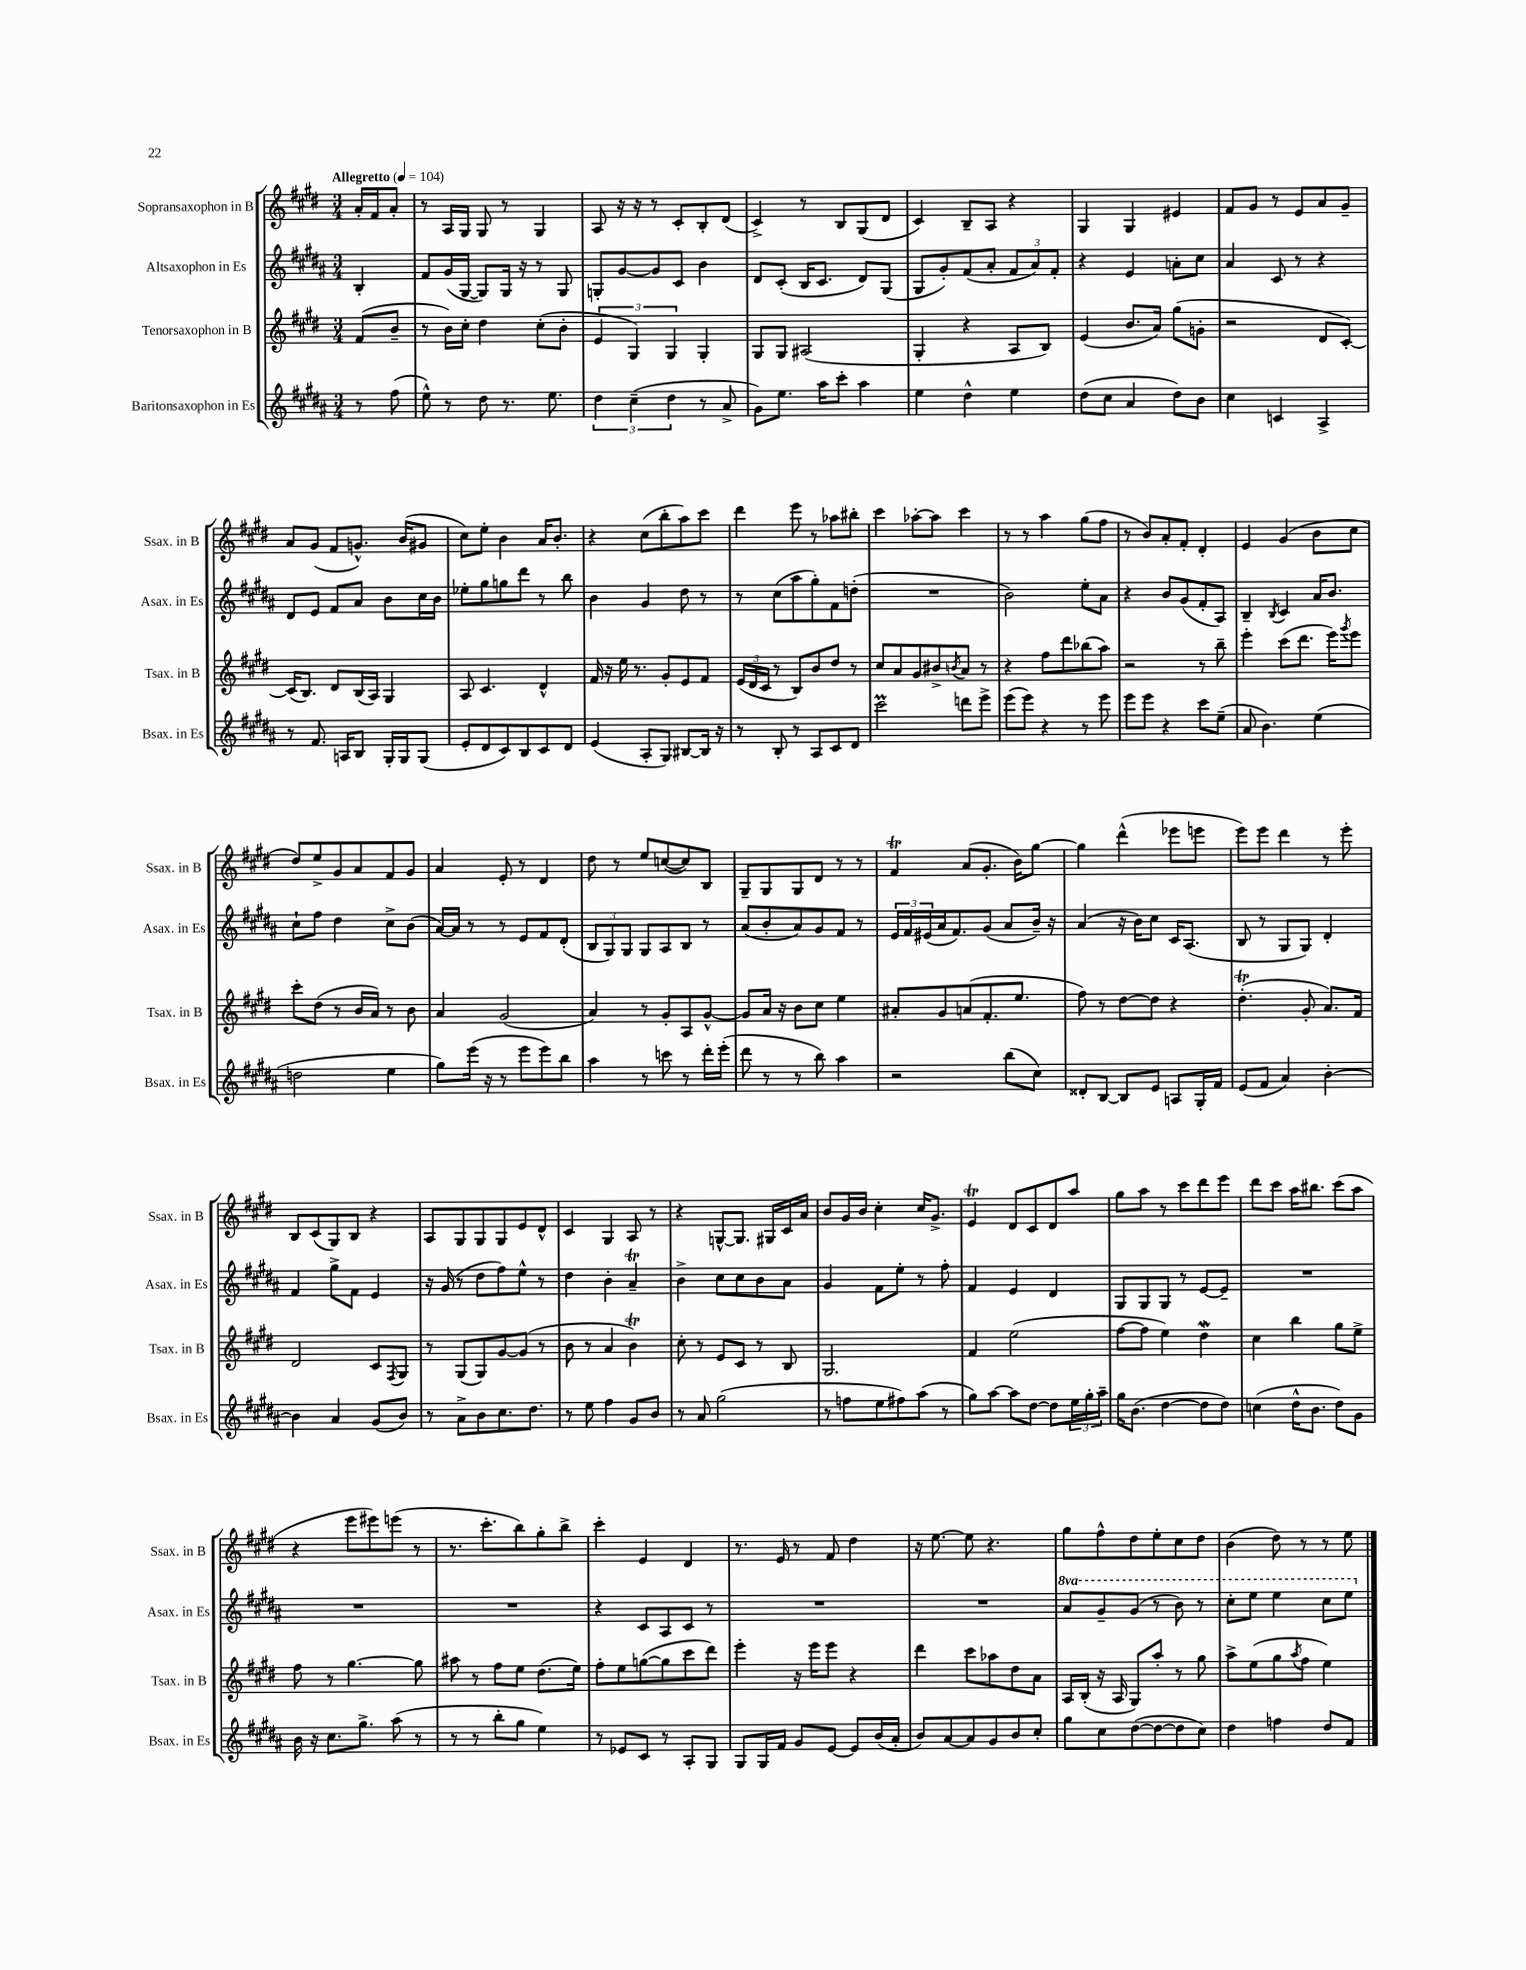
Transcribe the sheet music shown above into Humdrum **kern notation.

**kern	**kern	**kern	**kern
*staff4	*staff3	*staff2	*staff1
*clefG2	*clefG2	*clefG2	*clefG2
*k[f#c#g#d#a#]	*k[f#c#g#d#]	*k[f#c#g#d#a#]	*k[f#c#g#d#]
*M3/4	*M3/4	*M3/4	*M3/4
*MM104	*MM104	*MM104	*MM104
8r	(8f#	4B'	16a'
.	.	.	16f#
(8ff#	8b~	.	8a'
=	=	=	=
8ee^^)	8r	8f#	8r
8r	16b)	(16g#	16A
.	16cc#'	[16G#	16G#
8dd#	4dd#	8G#])	8G#
8.r	.	16G#	8r
.	.	16r	.
.	(8cc#'	8r	4G#
8.ee	.	.	.
.	8b'	8G#	.
=	=	=	=
6dd#	6e	8G'	8A
.	.	[8g#	16r
(6cc#~	6G#)	.	.
.	.	.	16r
.	.	8g#]	8r
6dd#	6G#	.	.
.	.	8c#	8c#'
8r	4G#'	4b	8B'
8a#^	.	.	(8d#
=	=	=	=
8g#)	8G#	8d#	4c#^)
8.ee	8G#	(8c#'	.
.	(2A#	16B	8r
16aa#	.	8.c#	.
8ccc#'	.	.	8B
4aa#	.	8d#)	(8G#
.	.	(8G#	8d#
=	=	=	=
4ee	4G#'	8G#	4c#)
.	.	8g#')	.
4dd#^^	4r	(8f#	8B~
.	.	8a#'	8A
4ee	8A	12f#	4r
.	.	12a#)	.
.	8B)	.	.
.	.	12f#'	.
=	=	=	=
(8dd#	(4e	4r	4G#
8cc#	.	.	.
4a#	8.b	4e	4G#
.	16a)	.	.
8dd#)	(8gg#	8a'	4e#
8b	8g'	8cc#	.
=	=	=	=
4cc#	2r	4a#	8f#
.	.	.	8g#
4c	.	8c#	8r
.	.	8r	8e
4A#^	8d#	4r	8a
.	[8c#')	.	8g#~
=	=	=	=
8r	(16c#]	8d#	8a
.	8.B)	.	.
8.f#	.	8e	(8g#
.	8d#	8f#	8f#
16A	.	.	.
8B	(16B	8a#	8.g^^)
.	16A)	.	.
16G#'	4G#	8b	.
16G#	.	.	(16b
(8G#	.	16cc#	8g#
.	.	16b	.
=	=	=	=
8e'	8A	8ee-'	8cc#)
8d#	4.c#	8gg#	8ee'
8c#)	.	8gg	4b
8B	.	8ddd#	.
8c#	4d#^^	8r	16a
.	.	.	8.b'
8d#	.	8bb	.
=	=	=	=
(4e	16f#	4b	4r
.	16r	.	.
.	16ee	.	.
.	8.r	.	.
8A#'	.	4g#	(8cc#
8G#)	8g#'	.	8bb'
[8B#	8e	8dd#	8aa)
16B#]	8f#	8r	8ccc#
16r	.	.	.
=	=	=	=
8r	(24e	8r	4ddd#
.	24d#	.	.
.	24c#	.	.
8B'	8r	(8cc#	.
8r	8B)	8aa#	8eee
8A#	8b	8gg#')	8r
8c#	8dd#	8f#	8aa-
8d#	8r	(8dd'	8bb#'
=	=	=	=
2ccc#	8cc#	2.r	4ccc#
.	8a	.	.
.	8g#	.	[8aa-'
.	8b#^	.	8aa-]
.	8qb	.	.
8ddd	8a	.	4ccc#
8eee^	8r	.	.
=	=	=	=
(8eee	4r	2b)	8r
8eee)	.	.	8r
4r	8ff#	.	4aa
.	8ddd#	.	.
8r	(8bb-	8ee'	(8gg#
8eee	8aa)	8a#	8ff#
=	=	=	=
8eee	2r	4r	8r
8eee	.	.	8b)
4r	.	8b	8a'
.	.	(8g#	8f#'
8ccc#	8r	8f#'	4d#'
(8ee~	8bb~	8A#)	.
=	=	=	=
8a#	4eee'	4B~	4e
4.b)	.	.	.
.	.	8qB	.
.	(8ccc#	4c#	(4g#
.	8.ddd#	.	.
(4ee	.	16a#	8b
.	16eee)	8.b	.
.	8qggg#	.	.
.	8eee	.	8cc#
=	=	=	=
2dd	8ccc#'	8cc#`	8dd#)
.	(8dd#	8ff#	8ee^
.	8r	4dd#	8g#
.	16b	.	8a
.	16a)	.	.
4ee	8r	8cc#^	8f#
.	8b	(8b	8g#
=	=	=	=
8gg#)	4a	[16a#)	4a
.	.	16a#]	.
(16eee	.	8r	.
16r	.	.	.
8r	(2g#	8r	8e'
8eee	.	8e	8r
8eee)	.	8f#	4d#
8bb	.	(8d#'	.
=	=	=	=
4aa#	4a)	12B	8dd#
.	.	12G#)	.
.	.	.	8r
.	.	12G#	.
8r	8r	8G#	8ee
8ccc	8g#'	8A#	([8cc
8r	8A	8B	8cc])
16ddd#'	[8g#^^	8r	8B
(16eee'	.	.	.
=	=	=	=
8ddd#	8g#]	(8a#	8G#~
8r	16a	8b'	8G#
.	16r	.	.
8r	8b	8a#)	8G#
8bb)	8cc#	8g#	8d#
4aa#	4ee	8f#	8r
.	.	8r	8r
=	=	=	=
2r	8a#'	24e	4f#
.	.	24f#	.
.	.	(24e#	.
.	8g#	16a#	.
.	.	8.f#)	.
.	(8a	.	(8a
.	8.f#'	(8g#	8.g#'
(8bb	.	8a#	.
.	8.ee	.	16b)
8cc#)	.	16b~)	[8gg#
.	.	16r	.
=	=	=	=
8d##'	8ff#)	(4a#	4gg#]
[8B	8r	.	.
8B]	[8dd#	16r	(4ddd#^^
.	.	16b)	.
8e	8dd#]	8cc#	.
8A	4r	16c#	8eee-
.	.	(8.A#	.
16G#'	.	.	8eee
16f#	.	.	.
=	=	=	=
(8e	(4.dd#'	8B	8eee)
8f#	.	8r	8eee
4a#)	.	8G#	4ddd#
.	8g#'	8G#)	.
[4b'	8.a)	4d#'	8r
.	.	.	8eee'
.	16f#	.	.
=	=	=	=
4b]	2d#	4f#	8B
.	.	.	(8c#
4a#	.	8gg#^	8G#)
.	.	8f#	8B
(8g#	8c#	4e	4r
.	8qF#	.	.
8b)	8G#	.	.
=	=	=	=
8r	8r	16r	8A
.	.	(16g#	.
8a#^	(8G#	8r	8G#
8b	8G#)	8dd#	8G#
8.cc#	[8g#	8ff#)	8G#
.	(8g#]	8ee^^	8e
8.dd#	.	.	.
.	8r	8r	8d#^^
=	=	=	=
8r	8b	4dd#	4c#
8ee	8r	.	.
4ff#	4a	4b'	4G#
8g#	4b)	4a#~	8A
8b	.	.	8r
=	=	=	=
8r	8cc#'	4b^	4r
8a#	8r	.	.
(2gg#	8e	8cc#	[8G^^
.	8c#	8cc#	8.G]
.	8r	8b	.
.	.	.	16G#
.	8B	8a#	16c#
.	.	.	16a
=	=	=	=
8r	2.G#	4g#	8b
8ff	.	.	16g#
.	.	.	16b
8ee	.	8f#	4cc#'
8ff#)	.	8ee'	.
(8aa#	.	8r	16cc#
.	.	.	8.g#^
8r	.	8ff#'	.
=	=	=	=
8gg#)	4f#	4f#	4e
[8aa#	.	.	.
8aa#]	(2ee	4e	8d#
[8dd#	.	.	8c#
8dd#]	.	4d#	8d#
24ee	.	.	8aa
24gg#'	.	.	.
24aa#~	.	.	.
=	=	=	=
16gg#	[8ff#	8G#	8gg#
(8.b	.	.	.
.	8ff#]	8G#	8aa
[4dd#	4ee)	8G#	8r
.	.	8r	8ccc#
8dd#]	4dd#	[8e	8ddd#
8dd#)	.	8e~]	8eee
=	=	=	=
(4cc	4cc#	2.r	8ddd#
.	.	.	8ccc#
16dd#^^	4bb	.	16aa
8.b	.	.	8.bb#
8dd#)	8gg#	.	(8ccc#
8g#	8ee^	.	8aa
=	=	=	=
16b	8ff#	2.r	4r
16r	.	.	.
8.cc#	8r	.	.
.	[4.gg#	.	8eee
8.gg#^	.	.	.
.	.	.	8eee#)
(8aa#	.	.	(8eee
8r	8gg#]	.	8r
=	=	=	=
8r	8aa#	2.r	8.r
8r	8r	.	.
.	.	.	8.ccc#'
8bb'	8ff#	.	.
8gg#	8ee	.	8bb)
4ee)	(8.dd#	.	8gg#'
.	.	.	8bb^
.	16ee)	.	.
=	=	=	=
8r	8ff#'	4r	4ccc#'
8e-	8ee	.	.
8c#	([8gg	8c#	4e
8r	8gg]	8A#	.
8A#'	8ccc#	8c#	4d#
8G#	8ddd#)	8r	.
=	=	=	=
8G#	4eee'	2.r	8.r
16G#	.	.	.
16f#	.	.	16e
8g#	16r	.	8r
.	16eee	.	.
[8e	8eee	.	8f#
8e]	4r	.	4dd#
(16b	.	.	.
16a#'	.	.	.
=	=	=	=
8b)	4ddd#	2.r	16r
.	.	.	[8.ee
[8a#	.	.	.
8a#]	8ccc#	.	8ee]
8g#	8aa-	.	4.r
8b	8dd#	.	.
8cc#'	8a	.	.
=	=	=	=
8gg#	16A	8aa#	8gg#
.	(16B'	.	.
8cc#	16r	8gg#~	8ff#^^
.	16A	.	.
([8dd#	8G#)	(8gg#	8dd#
8dd#_	8aa'	8r	8ee'
8dd#]	8r	8bb)	8cc#
8cc#)	8gg#	8r	8dd#
=	=	=	=
4dd#	8aa^	8ccc#'	(4b
.	(8ee	8eee	.
4ff	8gg#	4eee	8dd#)
.	8qaa	.	.
.	8ff#	.	8r
8dd#	4ee)	8ccc#	8r
8f#	.	8eee	8ee
==	==	==	==
*-	*-	*-	*-
